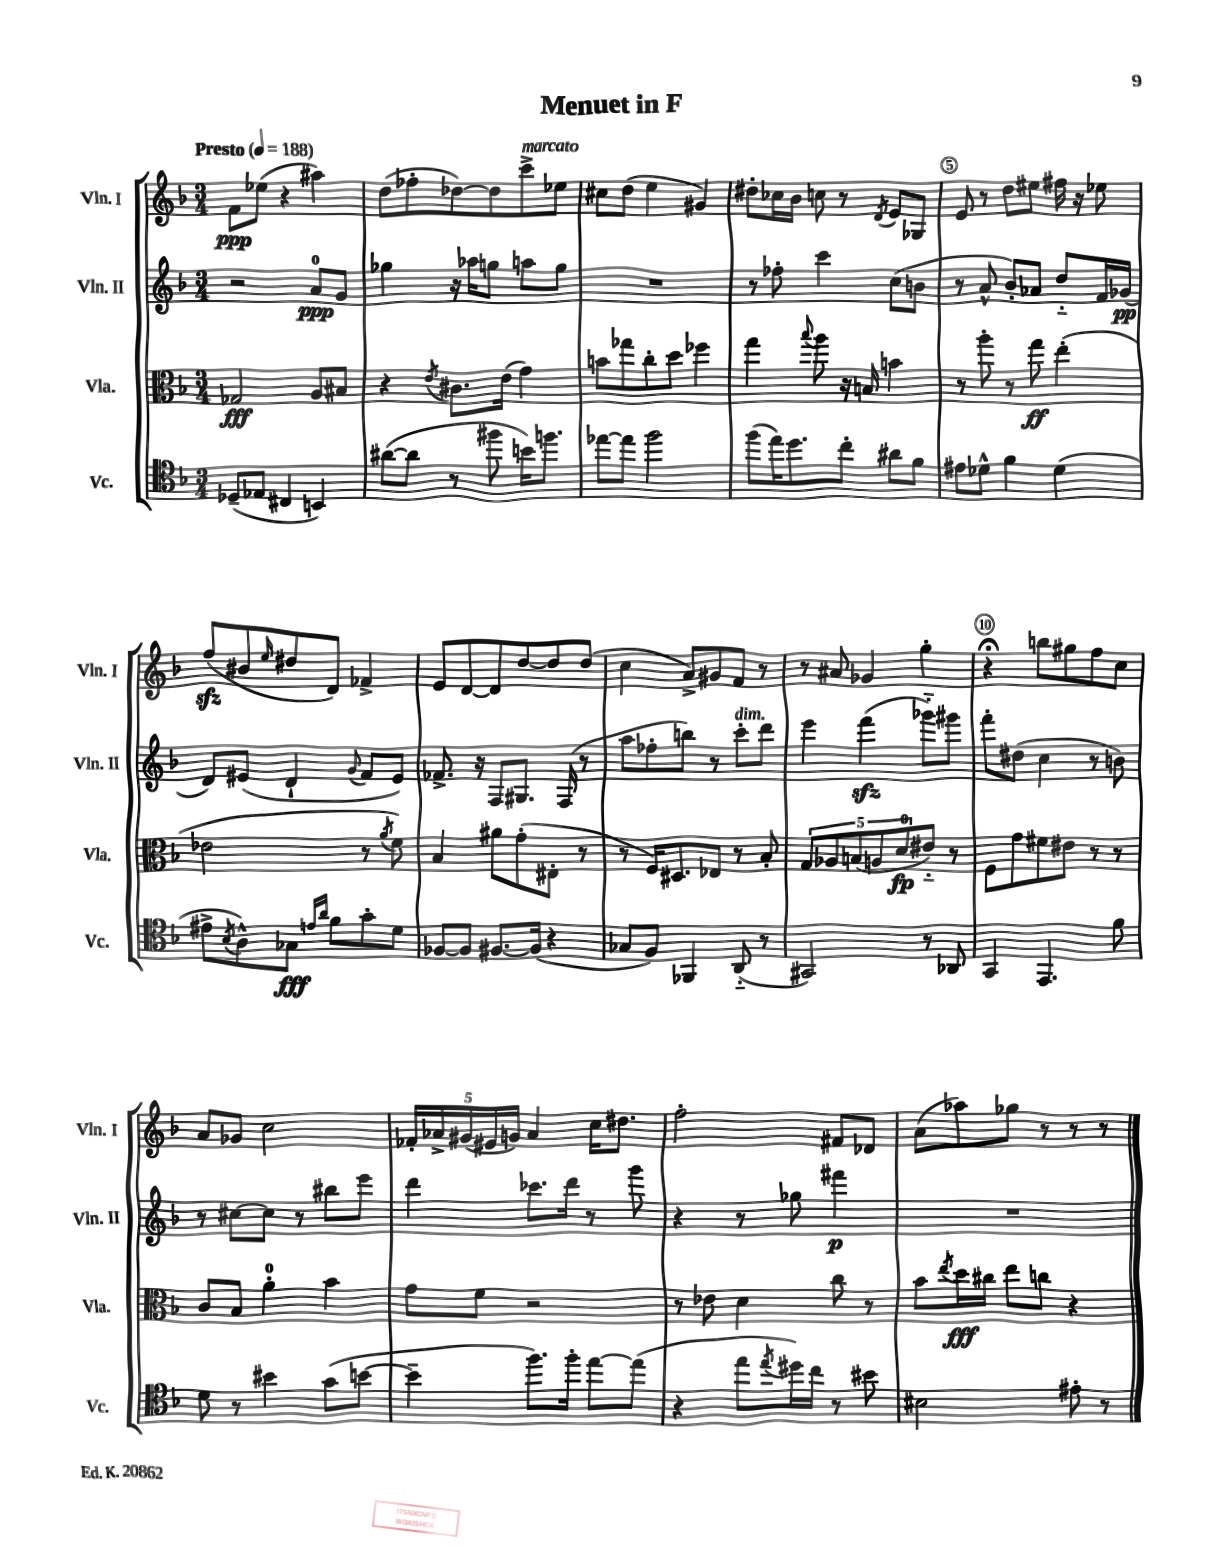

**kern	**dynam	**kern	**dynam	**kern	**dynam	**kern	**dynam
*part4	*part4	*part3	*part3	*part2	*part2	*part1	*part1
*staff4	*staff4	*staff3	*staff3	*staff2	*staff2	*staff1	*staff1
*I"Vc.	*	*I"Vla.	*	*I"Vln. II	*	*I"Vln. I	*
*I'Vc.	*	*I'Vla.	*	*I'Vln. II	*	*I'Vln. I	*
*clefC4	*	*clefC3	*	*clefG2	*	*clefG2	*
*k[b-]	*	*k[b-]	*	*k[b-]	*	*k[b-]	*
*M3/4	*	*M3/4	*	*M3/4	*	*M3/4	*
*MM188	*	*MM188	*	*MM188	*	*MM188	*
=1	=1	=1	=1	=1	=1	=1	=1
!	!	!	!	!	!	!LO:TX:a:B:t=Presto	!
(8D-X~/L	.	2G-X/	fff	2r	.	8f\L	ppp
8E-X/J	.	.	.	.	.	(8ee-X\J	.
4C#X/	.	.	.	.	.	4r	.
4BBn/)	.	8A/L	.	8a/L	ppp	4aa#X\)	.
.	.	8B#X/J	.	8g/J	.	.	.
=2	=2	=2	=2	=2	=2	=2	=2
([8a#X\L	.	4r	.	4gg-X\	.	(8dd\L	.
8a#\J]	.	.	.	.	.	8ff-X'\	.
.	.	8qe/	.	.	.	.	.
8r	.	8.c#X\L	.	16r	.	[8dd-X\)	.
.	.	.	.	16aa-X\KL	.	.	.
8ff#X\	.	.	.	8ggn\J	.	8dd-\]	.
.	.	(16e\Jk	.	.	.	.	.
!	!	!	!	!	!	!LO:TX:a:i:t=marcato	!
16bn\KL)	.	4g\)	.	8aan\L	.	8ccc^\	.
8.ffn\J	.	.	.	.	.	.	.
.	.	.	.	8gg\J	.	8ee-X\J	.
=3	=3	=3	=3	=3	=3	=3	=3
[8ee-X\L	.	8bn\L	.	2.r	.	8cc#X\L	.
8ee-\J]	.	8gg-X\	.	.	.	(8dd\J	.
2ff\	.	8cc'\	.	.	.	4ee\	.
.	.	8dd\J	.	.	.	.	.
.	.	4ff-X\	.	.	.	4g#X/)	.
=4	=4	=4	=4	=4	=4	=4	=4
(8ff\L	.	4gg\	.	8r	.	8dd#X'\L	.
16ee\K)	.	.	.	8ff-X'\	.	16cc-X\L	.
8.dd\	.	.	.	.	.	16b-\JJ	.
.	.	8qqbb-/	.	.	.	.	.
.	.	8aa\	.	4ccc\	.	8ccn\	.
8cc'\J	.	16r	.	.	.	8r	.
.	.	16Bn/	.	.	.	.	.
.	.	.	.	.	.	8qd/	.
8a#X\L	.	4bn\	.	(8cc\L	.	8e/L	.
8f\J	.	.	.	8bn\J	.	8G-X/J	.
=5	=5	=5	=5	=5	=5	=5	=5
8e#X\L	.	8r	.	8r	.	8e/	.
8d-X^^\J	.	8aa'\	.	8a^^/	.	8r	.
4f\	.	8r	.	8b-'/L)	.	8dd\L	.
.	.	8gg\	ff	8a-X/J	.	8ee#X\J	.
(4d-\	.	(4ee'\	.	8dd/L	.	16ff#X\	.
.	.	.	.	.	.	16r	.
.	.	.	.	16f/L	.	8ee-X\	.
.	.	.	.	(16g-X/JJ	pp	.	.
!!LO:LB:g=z
=6	=6	=6	=6	=6	=6	=6	=6
8e#X^\L	.	2e-X\	.	8d/L)	.	(8ffzz/L	.
8qB-/	.	.	.	.	.	.	.
8A^^\)	.	.	.	(8e#X/J	.	8b#X/	.
.	.	.	.	.	.	16qqee/	.
8G-X\J	fff	.	.	4d`/	.	8dd#X/	.
16qqen/LL	.	.	.	.	.	.	.
16qqa/JJ	.	.	.	.	.	.	.
8f\L	.	.	.	.	.	8d/J)	.
.	.	.	.	8qqg/	.	.	.
8g'\	.	8r	.	8f/L	.	4f-X^/	.
.	.	8qa/	.	.	.	.	.
8d\J	.	8f\)	.	8e#/J)	.	.	.
=7	=7	=7	=7	=7	=7	=7	=7
[8F-X/L	.	4B-/	.	8.f-X^/	.	8e/L	.
8F-/J]	.	.	.	.	.	[8d/	.
.	.	.	.	16r	.	.	.
[8.F#X/L	.	8a#X\L	.	8F/L	.	8d/]	.
.	.	(8g'\	.	8.G#X/J	.	[8dd/	.
(16F#/Jk]	.	.	.	.	.	.	.
4r	.	8E#X'\J	.	.	.	8dd/]	.
.	.	.	.	(16F/	.	.	.
.	.	8r	.	8r	.	(8dd/J	.
=8	=8	=8	=8	=8	=8	=8	=8
8G-X/L	.	8r	.	8aa\L	.	4cc\	.
8F/J)	.	16F/KL)	.	8ff-X'\	.	.	.
.	.	8.D#X/	.	.	.	.	.
4FF-X/	.	.	.	8bbn\J)	.	8a^/L)	.
.	.	8E-X/J	.	8r	.	8g#X/	.
!	!	!	!	!LO:TX:a:i:t=dim.	!	!	!
(8AA/	.	8r	.	8ccc'\L	.	8f/J	.
8r	.	8B-'/	.	8ddd\J	.	8r	.
=9	=9	=9	=9	=9	=9	=9	=9
2GG#X/)	.	10G/L	.	4eee\	.	8r	.
.	.	10A-X/	.	.	.	.	.
.	.	.	.	.	.	8a#X/	.
.	.	(10Bn/	.	.	.	.	.
.	.	.	.	(4fffzz\	.	4g-X/	.
.	.	10An/	.	.	.	.	.
.	.	10d/	fp	.	.	.	.
8r	.	8e#X/J)	.	8ggg-X\L)	.	4gg'\	.
8AA-X/	.	8r	.	8ggg#X\J	.	.	.
=10	=10	=10	=10	=10	=10	=10	=10
4GG/	.	8F\L	.	8fff'\L	.	4r;<	.
.	.	8g\	.	(8dd#X\J	.	.	.
4.EE/	.	8f#X\	.	4cc\	.	8bbn\L	.
.	.	8e#X\J	.	.	.	8gg#X\	.
.	.	8r	.	8r	.	8ff\	.
8f\	.	8r	.	8bn\)	.	8cc\J	.
!!LO:LB:g=z
=11	=11	=11	=11	=11	=11	=11	=11
8d\	.	8c/L	.	8r	.	8a/L	.
8r	.	8B-/J	.	[8cc#X\L	.	8g-X/J	.
4b#X\	.	4a'\	.	8cc#\J]	.	2cc\	.
.	.	.	.	8r	.	.	.
(8g\L	.	4b-\	.	8bb#X\L	.	.	.
[8bn\J	.	.	.	8eee\J	.	.	.
=12	=12	=12	=12	=12	=12	=12	=12
4b~\]	.	8g\L	.	4ddd\	.	20f-X'/LL	.
.	.	.	.	.	.	20a-X^/	.
.	.	.	.	.	.	(20g#X/	.
.	.	8f\J	.	.	.	.	.
.	.	.	.	.	.	20e#X/	.
.	.	.	.	.	.	20gn/JJ)	.
8.ff\L)	.	2r	.	8.ccc-X\L	.	4a-/	.
16ff'\Jk	.	.	.	16ddd\Jk	.	.	.
[8ee\L	.	.	.	8r	.	16cc\KL	.
.	.	.	.	.	.	8.dd#X\J	.
(8ee\J]	.	.	.	8ggg\	.	.	.
=13	=13	=13	=13	=13	=13	=13	=13
4r	.	8r	.	4r	.	2ff'\	.
.	.	8e-X\	.	.	.	.	.
8ee\L	.	4d\	.	8r	.	.	.
8qee/	.	.	.	.	.	.	.
16dd#X\L)	.	.	.	8gg-X\	.	.	.
16cc\JJ	.	.	.	.	.	.	.
8r	.	8cc\	.	4fff#X\	p	8f#X/L	.
8b#X\	.	8r	.	.	.	8d-X/J	.
=14	=14	=14	=14	=14	=14	=14	=14
2B#X\	.	8b-\L	.	2.r	.	(8a\L	.
.	.	8qee/	.	.	.	.	.
.	.	16dd\L	fff	.	.	8aa-X\)	.
.	.	16cc#X\JJ	.	.	.	.	.
.	.	8ee\L	.	.	.	8gg-X\J	.
.	.	8ccn\J	.	.	.	8r	.
8e#X'\	.	4r	.	.	.	8r	.
8r	.	.	.	.	.	8r	.
==	==	==	==	==	==	==	==
*-	*-	*-	*-	*-	*-	*-	*-
